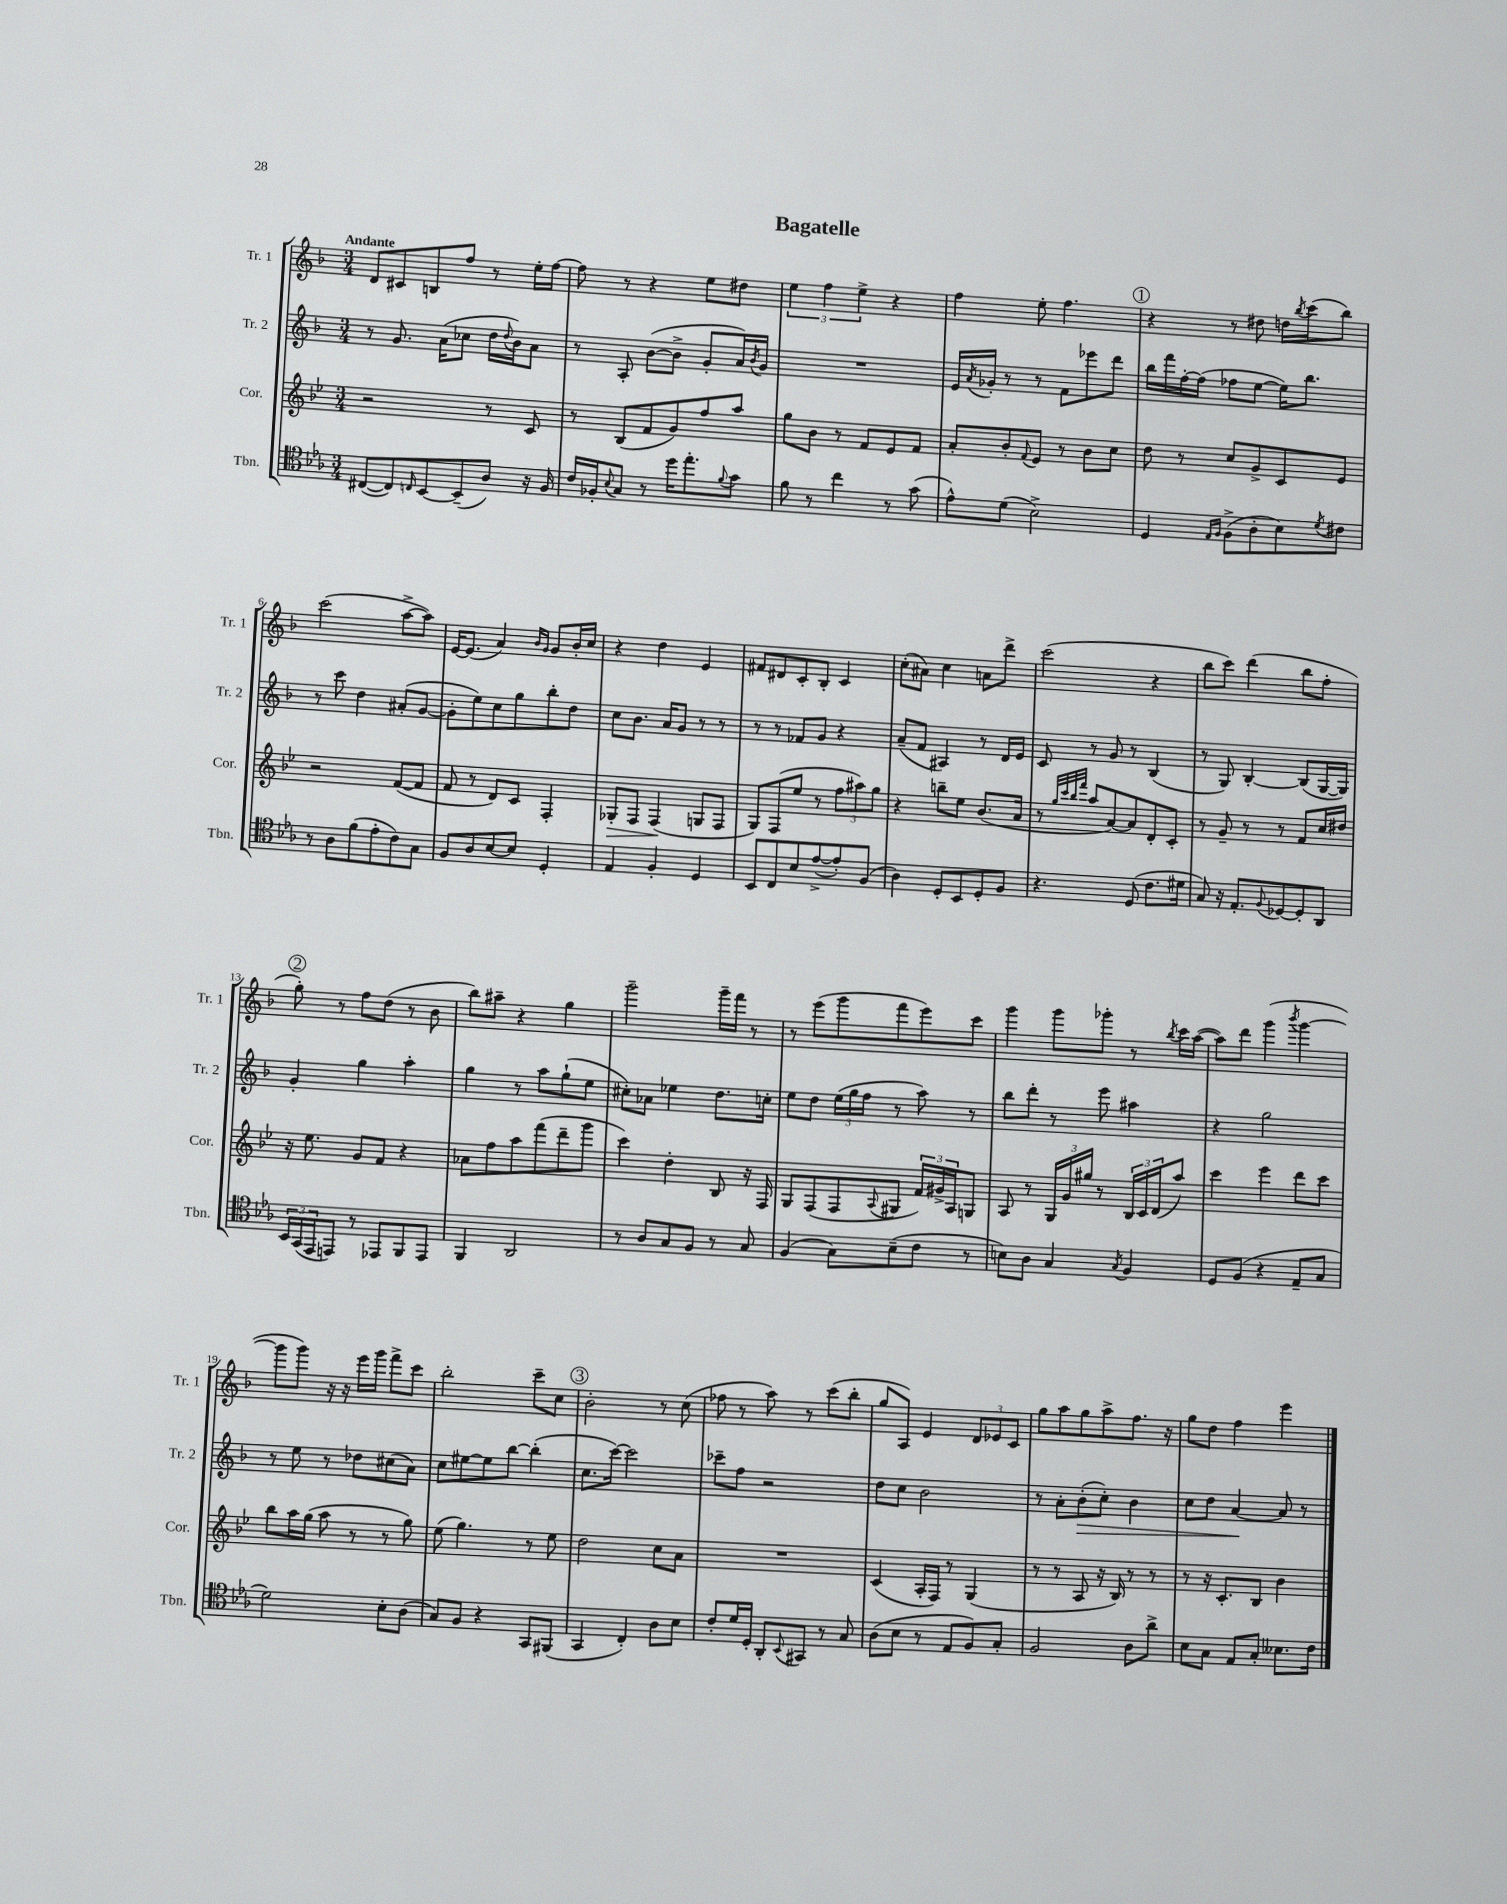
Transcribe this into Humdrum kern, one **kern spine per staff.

**kern	**kern	**kern	**kern
*staff4	*staff3	*staff2	*staff1
*clefC4	*clefG2	*clefG2	*clefG2
*k[b-e-a-]	*k[b-e-]	*k[b-]	*k[b-]
*M3/4	*M3/4	*M3/4	*M3/4
([8C#	2r	8r	8d
8C#])	.	8.g	8c#
16qqC	.	.	.
[8BB-	.	.	8B
.	.	(16a	.
(8BB-~]	.	8cc-	8ff
8A-)	8r	16dd	8r
.	.	8qqdd	.
.	.	16b-)	.
16r	8c	8a	16ee'
16F	.	.	[16ff
=	=	=	=
16c	8r	8r	8ff]
16F-'	.	.	.
8qqB-	.	.	.
8G	(8B-	8A'	8r
8r	8f	([8b-	4r
16dd	8g)	8b-^]	.
8.ee-'	.	.	.
.	8ff	8g'	8ee
8qqf	.	.	.
8g	8aa	16a)	8dd#
.	.	8qb-	.
.	.	16g	.
=	=	=	=
8f	8gg	2.r	6ee
8r	8b-	.	.
.	.	.	6ff
4cc	8r	.	.
.	.	.	6ee^
.	8f	.	.
8r	8e-	.	4r
(8g	8f	.	.
=	=	=	=
8e-^^)	8a'	16e	4ff
.	.	8qa	.
.	.	16g-'	.
(8d	8b-'	8r	.
.	8qqf	.	.
2B-^)	8e-	8r	8ee'
.	8r	8f	4.ff
.	8b-	8eee-	.
.	8cc	8ddd	.
=	=	=	=
4D	8dd	16bb-	4r
.	.	16fff	.
.	8r	[16ff'	.
.	.	(16ff]	.
16qqE-	.	.	.
16qqF	.	.	.
(8F^	8cc	8ff-	8r
8A-'	8g^	[8ee	8dd#
8B-)	8c	16ee])	16dd
.	.	.	8qbb-
.	.	8.bb-	(16ccc
8qd	.	.	.
8c#	8e-	.	8bb-)
=	=	=	=
8r	2r	8r	(2ccc
8A-	.	8ccc	.
(8f	.	4dd	.
8e-'	.	.	.
8c)	([8f	(8a#'	[8aa^
8G	8f]	[8g	8aa])
=	=	=	=
8F	8f	8g']	[16e
.	.	.	(8.e]
8A-	8r	8ee)	.
[8B-	8d)	8cc	4a)
8B-]	8c	8gg	.
.	.	.	16qqb-
.	.	.	16qqg
4D'	4F'	8bb-'	8g
.	.	8dd	16b-'
.	.	.	16cc
=	=	=	=
4E-	8G-'	8cc	4r
.	8F	8.b-	.
4F'	(4F	.	4dd
.	.	16a	.
.	.	8g	.
4D	8G	8r	4e
.	8F	8r	.
=	=	=	=
8BB-	8G)	8r	8f#
8C	(8F	8r	8d#
8B-	8ee-	8f-	8c'
([8e-^	8r	8g	8B-'
8e-'])	12ff	4r	4c
.	12aa#)	.	.
(8F	.	.	.
.	12gg	.	.
=	=	=	=
4A-)	4r	(8a~	(8cc'
.	.	8f	8a#)
8D'	8bb~	4A#)	4cc
8BB-	8ee-	.	.
8D'	(8.b-	8r	8a
8F	.	16d	8ddd^
.	16a	16e	.
=	=	=	=
4.r	8r	8c	(2ccc
.	32qqgg	.	.
.	32qqccc	.	.
.	32qqbb-	.	.
.	32qqfff	.	.
.	8aa	8r	.
.	[8a)	8g	.
(8D	8a]	8r	.
8.c	8d'	(4B-	4r
.	8c'	.	.
16d#	.	.	.
=	=	=	=
8G)	8r	8r	8bb-
16r	8g~	8G)	8ccc)
8.E-'	.	.	.
.	8r	[4B-'	(4ddd
8qqF	.	.	.
[8D-	8r	.	.
8D-']	8f	(8B-]	8bb-
8AA-	16cc	[16G	8ff'
.	16dd#	16G])	.
=	=	=	=
24BB-	16r	4g'	8gg')
(24GG	.	.	.
.	8.ee-	.	.
24EE-	.	.	.
8EE)	.	.	8r
8r	8g	4gg	8ff
8EE-	8f	.	(8dd
8FF	4r	4aa'	8r
8EE-	.	.	8b-
=	=	=	=
4FF	8a-	4gg	8bb-)
.	8ff	.	8aa#~
2AA-	8aa	8r	4r
.	(8fff	8aa	.
.	8ddd~	(8gg`	4gg
.	8ggg	8ee	.
=	=	=	=
8r	4ccc)	8cc#')	2ggg~
8A-	.	8a-	.
8G	4dd'	4ee-	.
8F	.	.	.
8r	8B-	8.dd	16ggg~
.	.	.	16fff
8G	16r	.	8r
.	16F	16cc'	.
=	=	=	=
(4F	8G	8ee	8r
.	(8F	8dd	(8eee
8G)	8F	(24ee	8ggg
.	.	24gg	.
.	.	24ff	.
.	8qqA	.	.
(8B-~	8G#	8r	8fff
8c	24f)	8aa)	8eee)
.	24g#^	.	.
.	24A	.	.
8r	8G	8r	8ccc
=	=	=	=
8B)	8A	8bb-	4ggg
8A-	8r	8ddd'	.
4G	24G	8r	8ggg
.	24g	.	.
.	24gg#	.	.
.	8r	8eee	8ggg-'
8qG	.	.	.
4F	24B-	4aa#	8r
.	24c	.	.
.	(24d	.	.
.	.	.	8qbb-
.	8aa)	.	16ccc
.	.	.	([16aa
=	=	=	=
8D	4ccc	4r	8aa])
(8F	.	.	8ddd
4r	4eee-	2gg	(4ggg
.	.	.	8qbbb-
8E-~	8ddd	.	[4ggg
8G	8ccc	.	.
=	=	=	=
2d)	8bb-	8r	8ggg]
.	16aa	8ee	8ggg)
.	(16gg	.	.
.	8aa	8r	16r
.	.	.	16r
.	8r	8dd-	16eee
.	.	.	16ggg
8B-'	8r	(8cc#	8fff^
(8A-	8gg)	8a)	8ccc
=	=	=	=
8G)	(8ee-	8cc	2bb-'
8F	4.gg)	[8ee#	.
4r	.	8ee#]	.
.	.	[8bb-	.
8GG	8r	(4bb-']	8ccc~
(8FF#	8ee-	.	8cc
=	=	=	=
4GG	2dd	8.cc	2b-'
.	.	[16ccc)	.
4C')	.	2ccc]	.
8A-	8cc	.	8r
8B-	8a	.	(8cc
=	=	=	=
8c'	2.r	8ccc-~	8ff-
16d	.	8ff	8r
16D'	.	.	.
8AA-'	.	2r	8aa)
8qqBB-	.	.	.
8GG#	.	.	8r
8r	.	.	(8ccc
8G	.	.	8bb-'
=	=	=	=
(8A-	(4c	8dd	8gg
8B-	.	8cc	8A)
8r	16A'	2b-	4e
.	16F)	.	.
8E-	8r	.	.
8F)	(4G	.	12d
.	.	.	12e-
8G'	.	.	.
.	.	.	12c
=	=	=	=
2F	8r	8r	8gg
.	8r	8a'	8aa
.	8A	(8b-'	8gg
.	16r	8cc')	8aa^
.	16B-)	.	.
8A-	8r	4b-	8.ff
8a-^	8r	.	.
.	.	.	16r
=	=	=	=
8B-	8r	8cc	8gg
8G	16r	8dd	8dd
.	8.c'	.	.
8E-	.	[4a	4ff
8G'	8B-	.	.
8.B--	4b-	8a]	4eee
.	.	8r	.
16c	.	.	.
==	==	==	==
*-	*-	*-	*-
